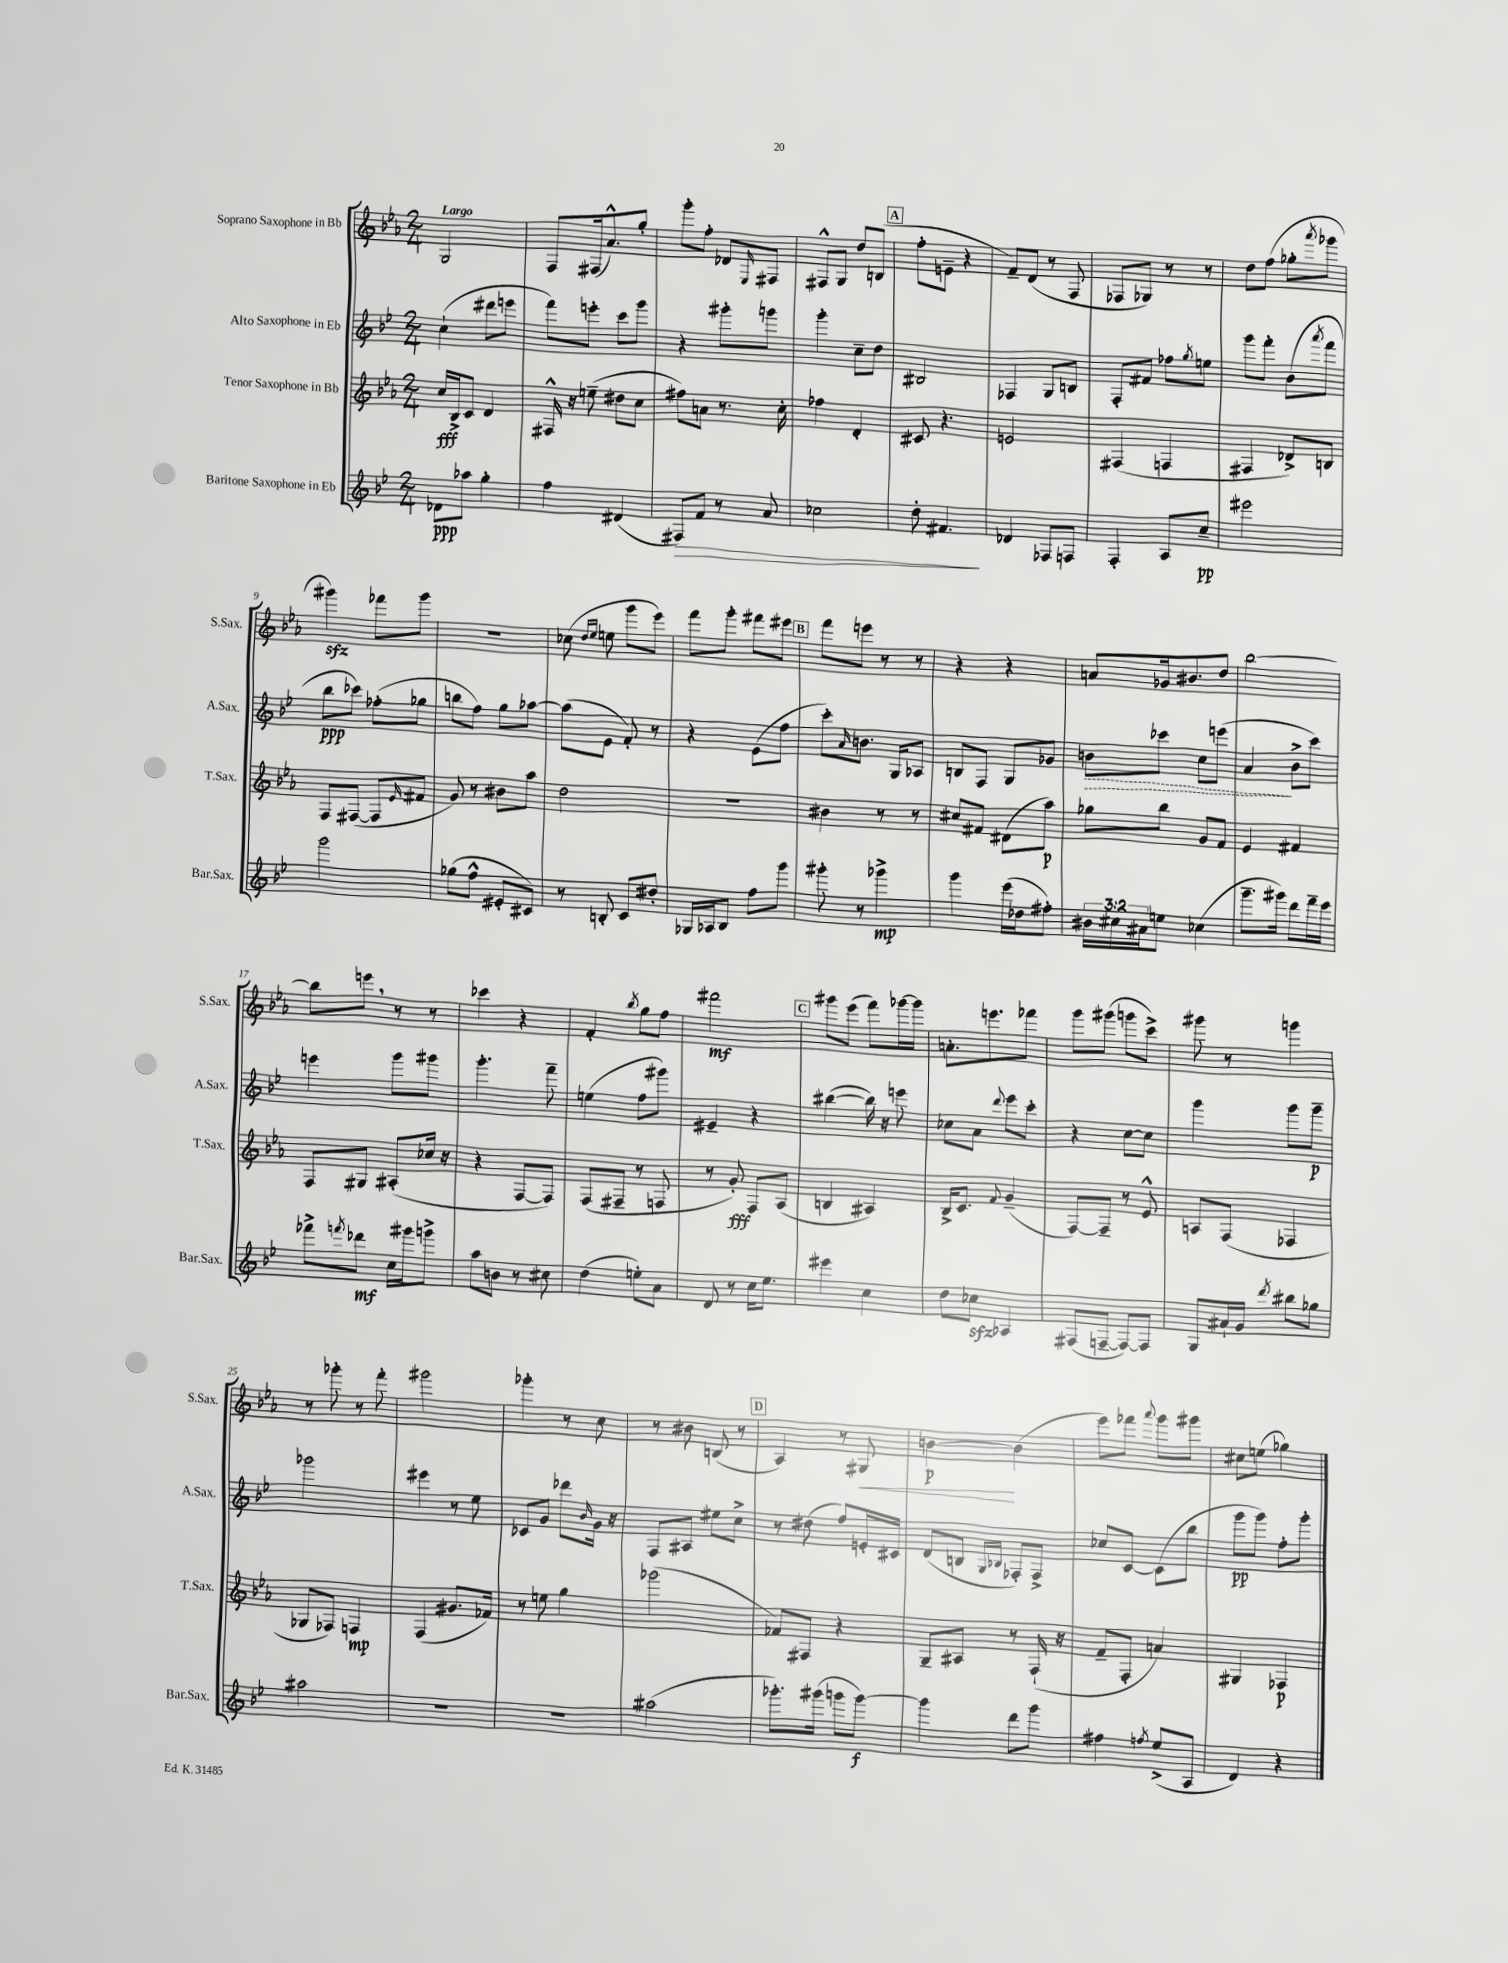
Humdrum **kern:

**kern	**kern	**kern	**kern
*staff4	*staff3	*staff2	*staff1
*clefG2	*clefG2	*clefG2	*clefG2
*k[b-e-]	*k[b-e-a-]	*k[b-e-]	*k[b-e-a-]
*M2/4	*M2/4	*M2/4	*M2/4
8d-	16cc	(4cc`	2G
.	16B-^	.	.
8aa-	8c	.	.
4gg'	4d	8ddd#	.
.	.	8eee	.
=	=	=	=
4ff	16F#^^	8fff)	8F
.	16r	.	.
.	(8ee~	8eee'	(16F#
.	.	.	8.a-^^)
(4d#	8dd#	8ccc	.
.	8cc	8ggg	8gg'
=	=	=	=
8F#)	8ff#)	4r	8ggg'
8f	8a	.	8ff'
8r	8.r	8ggg#'	8d-
.	.	.	16qqE-
8a	.	8ggg	8F#
.	16cc'	.	.
=	=	=	=
2cc-	4ff-	4ggg'	8F#^^
.	.	.	8G
.	4d'	8cc~	8dd
.	.	8dd	(8B
=	=	=	=
8dd'	8c#	2B#	8ff'
4.f#	4.r	.	8e~
.	.	.	4r
=	=	=	=
4d-	2e	4F-	8f~)
.	.	.	(8d
8F-	.	8G	8r
8F	.	8B	8F
=	=	=	=
4F'	(4F#	8F'	8F-
.	.	8f#	8G-)
8A	4F	8ff-	8r
.	.	8qgg	.
8cc~	.	8ee	8r
=	=	=	=
2eee#	4F#	8ggg	8dd
.	.	8fff'	(8ff
.	8d-^)	(8b-	8gg-'
.	.	8qaaa	8qaaa-
.	8B	8fff	8ggg-
=	=	=	=
2ggg	8F	8bb-	4ggg#)
.	([8F#	8ccc-)	.
.	8F#]	(8ff-'	8fff-
.	16qqe-	.	.
.	8f#	8gg-	8ggg#
=	=	=	=
(8gg-	8g)	8bb	2r
8ff^^	8r	8ff)	.
8e#'	8b#	8gg	.
8c#)	8aa-	[8aa-	.
=	=	=	=
8r	2dd	(8aa-]	(8cc-
.	.	.	16qqdd
.	.	.	16qqee-
8B'	.	8e-	8ee
8c	.	8f')	8ggg
8dd#'	.	8r	8eee-)
=	=	=	=
16G-	2r	4r	8fff
16A-	.	.	.
8B-	.	.	8ggg'
8ff	.	(8e-	8fff#
8ggg	.	8ff	8eee#
=	=	=	=
8ggg#'	4b#	8ccc')	8fff
.	.	16qqa	.
8r	.	8.b	8eee
4ggg-^	8r	.	8r
.	.	16G	.
.	8r	8A-	8r
=	=	=	=
4ggg	8cc#	8B	4r
.	8f#	8F	.
(16eee-	(8d#	8G	4r
16dd-	.	.	.
8ff#')	8aa-)	8g-	.
=	=	=	=
24b#	8gg-	8b	8a
24cc#	.	.	.
24a#	.	.	.
8ee	8bb-	8ccc-	16g-
.	.	.	8.b#
(4cc-	8g	8cc	.
.	8f	(8eee	8dd
=	=	=	=
8.ggg~	4e-	4a	[2bb-
16ggg#)	.	.	.
8ddd	4f#	8b-^	.
16fff~	.	8ccc)	.
16eee-	.	.	.
=	=	=	=
8fff-^	8F	4eee	8bb-]
8qfff	.	.	.
8ddd-	8G#	.	8eee
16cc	(8A#'	8ggg	8r
16ggg#	.	.	.
8ggg^	16cc-	8ggg#	8r
.	16r	.	.
=	=	=	=
8aa	4r	4.ggg'	4ccc-
8b	.	.	.
8r	[8F	.	4r
8cc#	8F])	8fff~	.
=	=	=	=
(4dd	(8F	(4ee	4f'
.	8F#~	.	.
.	.	.	8qbb-
8ee')	8r	8ff	8gg
8a	8F	8ggg#)	8ff
=	=	=	=
8d	8r	4e#~	2fff#
8r	8g')	.	.
16cc	8F	4r	.
8.ee-	.	.	.
.	(8A-	.	.
=	=	=	=
4eee#	4B	([4bb#	8ggg#
.	.	.	(8eee-
4cc	4A#)	16bb#])	8fff)
.	.	16r	.
.	.	8eee	[16ggg-
.	.	.	16ggg-]
=	=	=	=
8dd	16B-^	8cc-	8.a'
.	8.c	.	.
8cc-	.	8a	.
.	.	.	8.eee
.	8qqf	8qqddd	.
4A-	(4g~	8eee-	.
.	.	8ccc'	8fff-
=	=	=	=
(8F#	[8F)	4r	8ggg
[8F~	8F~]	.	(8ggg#
8F_)	8r	[8cc	8ggg
8F]	8e-^^	8cc]	8ccc^)
=	=	=	=
8G	8A	4ggg	8ggg#
16a#`	(8F	.	8r
16g	.	.	.
8qddd	.	.	.
8bb#	4F-	8ggg	4ggg
8gg-	.	8ggg~	.
=	=	=	=
2aa#	8G-	2ggg-	8r
.	8F-)	.	8ggg-'
.	4F	.	8r
.	.	.	8fff'
=	=	=	=
2r	(4F	4eee#	2ggg#
.	8.g#	8r	.
.	.	8ee-	.
.	16f-)	.	.
=	=	=	=
2r	8r	8c-	4ggg-'
.	8ee	8g	.
.	4gg	8ddd-	8r
.	.	16qqb-	.
.	.	16g	8cc
.	.	16r	.
=	=	=	=
(2aa#	(2ggg-	8F	8r
.	.	8A#	8b#
.	.	8ee#	(8B
.	.	8cc^	8r
=	=	=	=
8.ggg-')	8f-)	8r	4A-)
.	8F#	(8dd#	.
(16ggg#	.	.	.
8ggg	4r	8ff)	8r
[8ggg)	.	16e'	8G#
.	.	16c#	.
=	=	=	=
4ggg]	8G~	(8d	[4b
.	8A#	8B	.
.	.	16qqG	.
.	.	16qqB-	.
8ddd	8r	8F-')	(4b]
8ggg	(16F`	8F-^	.
.	16r	.	.
=	=	=	=
4ff#	8f~	8cc-	8eee-)
.	8F'	[8c	8fff-
8qff	.	.	8qqaaa-
(8ee-^	4a)	(8c]	8ggg
8A	.	8bb-	8ggg#
=	=	=	=
4d)	4G#	8ggg	8cc#
.	.	8ggg)	(8ee
4r	4F-	8ff'	4gg-)
.	.	8ggg'	.
==	==	==	==
*-	*-	*-	*-
